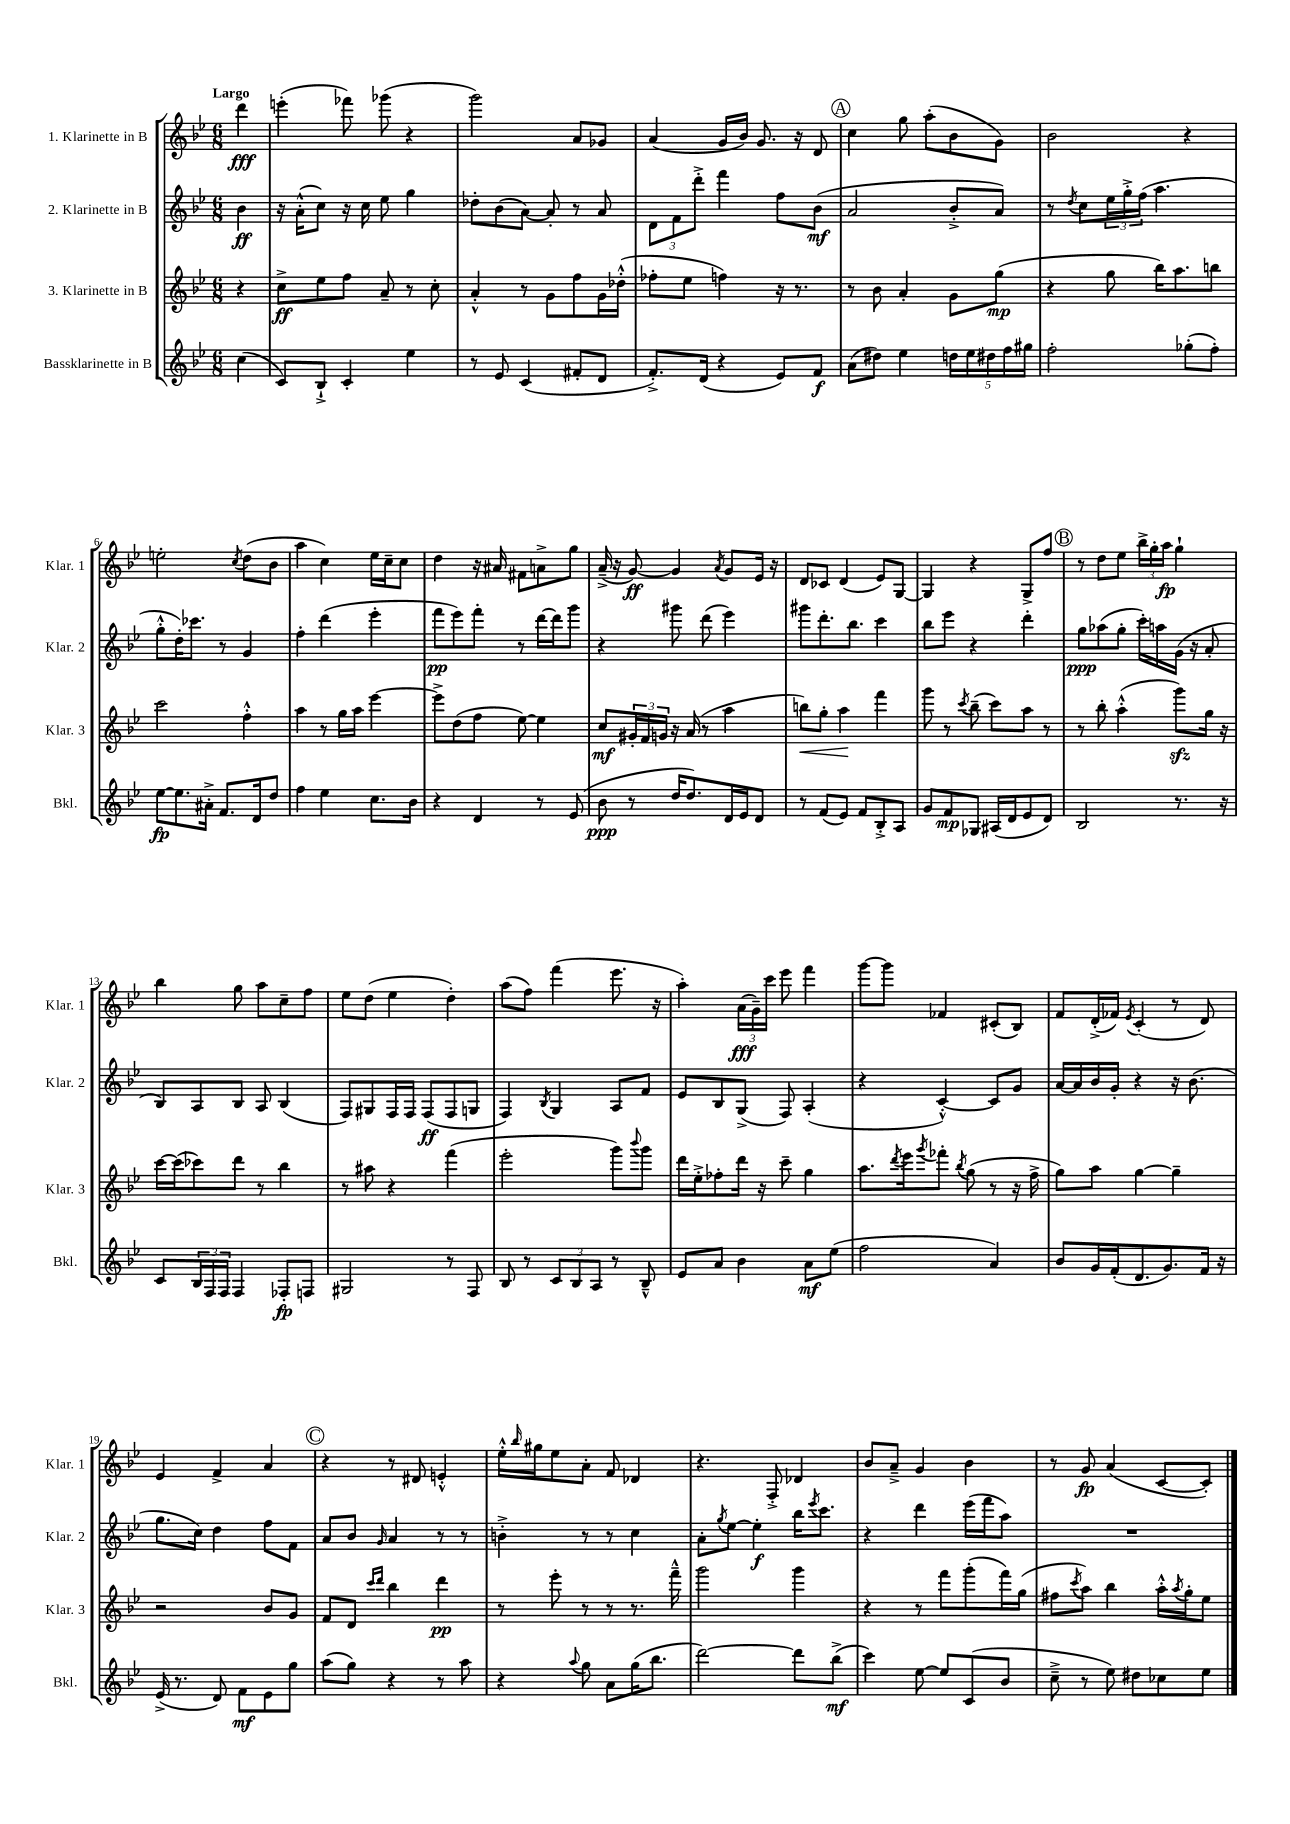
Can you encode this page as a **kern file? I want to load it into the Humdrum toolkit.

**kern	**dynam	**kern	**dynam	**kern	**dynam	**kern	**dynam
*part4	*part4	*part3	*part3	*part2	*part2	*part1	*part1
*staff4	*staff4	*staff3	*staff3	*staff2	*staff2	*staff1	*staff1
*I"Bassklarinette in B	*	*I"3. Klarinette in B	*	*I"2. Klarinette in B	*	*I"1. Klarinette in B	*
*I'Bkl.	*	*I'Klar. 3	*	*I'Klar. 2	*	*I'Klar. 1	*
*clefG2	*	*clefG2	*	*clefG2	*	*clefG2	*
*k[b-e-]	*	*k[b-e-]	*	*k[b-e-]	*	*k[b-e-]	*
*M6/8	*	*M6/8	*	*M6/8	*	*M6/8	*
=	=	=	=	=	=	=	=
!	!	!	!	!	!	!LO:TX:a:B:t=Largo	!
(4cc\	.	4r	.	4b-\	ff	4ddd\	fff
=1	=1	=1	=1	=1	=1	=1	=1
8c/L)	.	8cc^\L	ff	16r	.	(4eeen'\	.
.	.	.	.	(16a'^^\KL	.	.	.
8B-`^/J	.	8ee-\	.	8cc\J)	.	.	.
4c'/	.	8ff\J	.	16r	.	8fff-X\)	.
.	.	.	.	16cc\	.	.	.
.	.	8a~/	.	8ee-\	.	(8ggg-X\	.
4ee-\	.	8r	.	4gg\	.	4r	.
.	.	8cc'\	.	.	.	.	.
=2	=2	=2	=2	=2	=2	=2	=2
8r	.	4a'^^/	.	8dd-X'\L	.	2ggg\)	.
8e-/	.	.	.	(8b-\	.	.	.
(4c/	.	8r	.	[8a\J)	.	.	.
.	.	8g\L	.	8a'/]	.	.	.
8f#X'/L	.	8ff\	.	8r	.	8a/L	.
8d/J	.	16g\L	.	8a/	.	8g-X/J	.
.	.	(16dd-X'^^\JJ	.	.	.	.	.
=3	=3	=3	=3	=3	=3	=3	=3
8.f'^/L)	.	8ff-X'\L	.	12d\L	.	(4a/	.
.	.	.	.	12f\	.	.	.
.	.	8ee-\J	.	.	.	.	.
.	.	.	.	12ddd'^\J	.	.	.
(16d/Jk	.	.	.	.	.	.	.
4r	.	4ffn\)	.	4fff\	.	16g/LL	.
.	.	.	.	.	.	16b-/JJ)	.
.	.	.	.	.	.	8.g/	.
8e-/L)	.	16r	.	8ff\L	.	.	.
.	.	8.r	.	.	.	16r	.
8f/J	f	.	.	(8b-\J	mf	8d/	.
!!LO:REH:place=s1:t=A
=4	=4	=4	=4	=4	=4	=4	=4
(8a\L	.	8r	.	2a/	.	4cc\	.
8dd#X\J)	.	8b-\	.	.	.	.	.
4ee-\	.	4a'/	.	.	.	8gg\	.
.	.	.	.	.	.	(8aa'\L	.
20ddn\LL	.	8g\L	.	8b-'^/L	.	8b-\	.
20ee-\	.	.	.	.	.	.	.
20dd#X\	.	.	.	.	.	.	.
.	.	(8gg\J	mp	8a/J)	.	8g\J)	.
20ff\	.	.	.	.	.	.	.
20gg#X\JJ	.	.	.	.	.	.	.
=5	=5	=5	=5	=5	=5	=5	=5
2ff'\	.	4r	.	8r	.	2b-\	.
.	.	.	.	8qdd/	.	.	.
.	.	.	.	8cc\L	.	.	.
.	.	8gg\	.	24ee-\L	.	.	.
.	.	.	.	24gg'^\	.	.	.
.	.	.	.	(24ff\JJ	.	.	.
.	.	16bb-\KL)	.	4.aa\	.	.	.
.	.	8.aa\	.	.	.	.	.
(8gg-X'\L	.	.	.	.	.	4r	.
8ff'\J)	.	8bbn\J	.	.	.	.	.
!!LO:LB:g=z
=6	=6	=6	=6	=6	=6	=6	=6
[8ee-\L	fp	2ccc\	.	8gg'^^\L	.	2een'\	.
8.ee-\]	.	.	.	16dd'\K)	.	.	.
.	.	.	.	8.ccc-X\J	.	.	.
16a#X'^\Jk	.	.	.	.	.	.	.
8.f/L	.	.	.	8r	.	.	.
.	.	.	.	.	.	8qcc/	.
.	.	4ff'^^\	.	4g/	.	(8dd\L	.
16d/k	.	.	.	.	.	.	.
8dd/J	.	.	.	.	.	8b-\J	.
=7	=7	=7	=7	=7	=7	=7	=7
4ff\	.	4aa\	.	4ff'\	.	4aa\	.
4ee-\	.	8r	.	(4ddd\	.	4cc\)	.
.	.	16gg\LL	.	.	.	.	.
.	.	16aa\JJ	.	.	.	.	.
8.cc\L	.	[4eee-\	.	4eee-'\	.	16ee-\LL	.
.	.	.	.	.	.	16cc~\J	.
.	.	.	.	.	.	8cc\J	.
16b-\Jk	.	.	.	.	.	.	.
=8	=8	=8	=8	=8	=8	=8	=8
4r	.	8eee-^\L]	.	8fff\L	pp	4dd\	.
.	.	(8dd\	.	8eee-\)	.	.	.
4d/	.	8ff\J	.	8fff'\J	.	16r	.
.	.	.	.	.	.	16a#X/	.
.	.	[8ee-\)	.	8r	.	8f#X\L	.
8r	.	4ee-\]	.	[16ddd\LL	.	8an^\	.
.	.	.	.	16ddd\J]	.	.	.
(8e-/	.	.	.	8ggg\J	.	8gg\J	.
=9	=9	=9	=9	=9	=9	=9	=9
8b-\	ppp	8cc/L	mf	4r	.	(16a~^/	.
.	.	.	.	.	.	16r	.
8r	.	24g#X'/L	.	.	.	[8g/)	ff
.	.	24f/	.	.	.	.	.
.	.	24gn/JJ	.	.	.	.	.
16dd/KL	.	16r	.	8ggg#X\	.	4g/]	.
8.dd/)	.	(16a/	.	.	.	.	.
.	.	8r	.	(8ddd\	.	.	.
.	.	.	.	.	.	8qa/	.
16d/L	.	4aa\	.	4eee-\)	.	8g/L	.
16e-/J	.	.	.	.	.	.	.
8d/J	.	.	.	.	.	16e-/Jk	.
.	.	.	.	.	.	16r	.
=10	=10	=10	=10	=10	=10	=10	=10
!	!	!	!LO:HP:b	!	!	!	!
8r	.	8bbn\L)	<	8ggg#X\L	.	8d/L	.
(8f/L	.	8gg'\J	.	8.ddd'\	.	8c-X/J	.
8e-/J)	.	4aa\	.	.	.	(4d/	.
.	.	.	.	8.bb-\J	.	.	.
8f/L	.	.	.	.	.	.	.
8B-'^/	.	4fff\	[	4ccc\	.	8e-/L)	.
8A/J	.	.	.	.	.	[8G/J	.
=11	=11	=11	=11	=11	=11	=11	=11
8g/L	.	8ggg\	.	8bb-\L	.	4G/]	.
8f/	mp	8r	.	8eee-\J	.	.	.
.	.	8qccc/	.	.	.	.	.
8G-X/J	.	(8bb-~\	.	4r	.	4r	.
(16A#X/LL	.	8ccc\L)	.	.	.	.	.
16d/J	.	.	.	.	.	.	.
8e-/	.	8aa\J	.	4ddd'\	.	8G^/L	.
8d/J)	.	8r	.	.	.	8ff/J	.
!!LO:REH:place=s1:t=B
=12	=12	=12	=12	=12	=12	=12	=12
2B-/	.	8r	.	8gg\L	ppp	8r	.
.	.	8bb-'\	.	(8aa-X\	.	8dd\L	.
.	.	(4aa'^^\	.	8gg'\J	.	8ee-\J	.
.	.	.	.	16ccc'\LL)	.	24bb-^\LL	.
.	.	.	.	.	.	24gg'\	.
.	.	.	.	16aan\	.	.	.
.	.	.	.	.	.	24aa\JJ	fp
8.r	.	8gggzz\L)	.	(16g\JJ	.	4gg`\	.
.	.	.	.	16r	.	.	.
.	.	16gg\Jk	.	8a'/	.	.	.
16r	.	16r	.	.	.	.	.
!!LO:LB:g=z
=13	=13	=13	=13	=13	=13	=13	=13
8c/L	.	[16ccc\LL	.	8B-/L)	.	4bb-\	.
.	.	(16ccc\J]	.	.	.	.	.
24B-/L	.	8ccc-X\)	.	8A/	.	.	.
24F/	.	.	.	.	.	.	.
24F/JJ	.	.	.	.	.	.	.
4F/	.	8ddd\J	.	8B-/J	.	8gg\	.
.	.	8r	.	8A/	.	8aa\L	.
8F-X'/L	fp	4bb-\	.	(4B-/	.	8cc~\	.
8Fn/J	.	.	.	.	.	8ff\J	.
=14	=14	=14	=14	=14	=14	=14	=14
2G#X/	.	8r	.	8F/L)	.	8ee-\L	.
.	.	8aa#X\	.	8G#X/	.	(8dd\J	.
.	.	4r	.	16F/L	.	4ee-\	.
.	.	.	.	16F/JJ	.	.	.
.	.	.	.	(8F/L	ff	.	.
8r	.	(4fff\	.	8F/	.	4dd'\)	.
8F/	.	.	.	8Gn/J	.	.	.
=15	=15	=15	=15	=15	=15	=15	=15
8B-/	.	2eee-'\	.	4F/)	.	(8aa\L	.
8r	.	.	.	.	.	8ff\J)	.
.	.	.	.	8qB-/	.	.	.
12c/L	.	.	.	4G/	.	(4fff\	.
12B-/	.	.	.	.	.	.	.
12A/J	.	.	.	.	.	.	.
8r	.	8ggg\L)	.	8A/L	.	8.eee-\	.
.	.	8qqbbb-/	.	.	.	.	.
8B-~^^/	.	8ggg\J	.	8f/J	.	.	.
.	.	.	.	.	.	16r	.
=16	=16	=16	=16	=16	=16	=16	=16
8e-/L	.	16ddd\LL	.	8e-/L	.	4aa'\)	.
.	.	16ee-'^\J	.	.	.	.	.
8a/J	.	8ff-X'\	.	8B-/	.	.	.
4b-\	.	16ddd\Jk	.	(8G^/J	.	(24a\LL	fff
.	.	.	.	.	.	24g~\)	.
.	.	16r	.	.	.	.	.
.	.	.	.	.	.	24ccc\JJ	.
.	.	8ccc~\	.	8F/)	.	8eee-\	.
8a\L	mf	4gg\	.	(4A'/	.	4fff\	.
(8ee-\J	.	.	.	.	.	.	.
=17	=17	=17	=17	=17	=17	=17	=17
2ff\	.	8.aa\L	.	4r	.	[8ggg\L	.
.	.	.	.	.	.	8ggg\J]	.
.	.	8qddd/	.	.	.	.	.
.	.	16eee-\k	.	.	.	.	.
.	.	8qggg/	.	.	.	.	.
.	.	8fff-X'\J	.	[4c'^^/)	.	4f-X/	.
.	.	8qbb-/	.	.	.	.	.
.	.	(8gg\	.	.	.	.	.
4a/)	.	8r	.	8c/L]	.	(8c#X'/L	.
.	.	16r	.	8g/J	.	8B-/J)	.
.	.	16ff^\	.	.	.	.	.
=18	=18	=18	=18	=18	=18	=18	=18
8b-/L	.	8gg\L)	.	[16a/LL	.	8f/L	.
.	.	.	.	16a/]	.	.	.
16g/L	.	8aa\J	.	16b-/	.	(16d'^/L	.
(16f'/J	.	.	.	16g'/JJ	.	16f-X/JJ)	.
.	.	.	.	.	.	8qe-/	.
8.d/	.	[4gg\	.	4r	.	(4c'/	.
8.g/)	.	.	.	.	.	.	.
.	.	4gg~\]	.	16r	.	8r	.
.	.	.	.	(8.b-\	.	.	.
16f/Jk	.	.	.	.	.	8d/)	.
16r	.	.	.	.	.	.	.
!!LO:LB:g=z
=19	=19	=19	=19	=19	=19	=19	=19
(16e-^/	.	2r	.	8.gg\L	.	4e-/	.
8.r	.	.	.	.	.	.	.
.	.	.	.	16cc\Jk)	.	.	.
8d/)	.	.	.	4dd\	.	4f^/	.
8f\L	mf	.	.	.	.	.	.
8e-\	.	8b-/L	.	8ff\L	.	4a/	.
8gg\J	.	8g/J	.	8f\J	.	.	.
!!LO:REH:place=s1:t=C
=20	=20	=20	=20	=20	=20	=20	=20
(8aa\L	.	8f/L	.	8a/L	.	4r	.
8gg\J)	.	8d/J	.	8b-/J	.	.	.
.	.	16qqccc/LL	.	.	.	.	.
.	.	16qqddd/JJ	.	16qqg/	.	.	.
4r	.	4bb-\	.	4a/	.	8r	.
.	.	.	.	.	.	8d#X/	.
8r	.	4ddd\	pp	8r	.	4en'^^/	.
8aa\	.	.	.	8r	.	.	.
=21	=21	=21	=21	=21	=21	=21	=21
4r	.	8r	.	4bn'^\	.	16ee-'^^\LL	.
.	.	.	.	.	.	16qqbb-/	.
.	.	.	.	.	.	16gg#X\J	.
.	.	8eee-'\	.	.	.	8ee-\	.
8qqaa/	.	.	.	.	.	.	.
8gg\	.	8r	.	8r	.	8a'\J	.
8a\L	.	8r	.	8r	.	8f/	.
(16gg\K	.	8.r	.	4cc\	.	4d-X/	.
8.bb-\J	.	.	.	.	.	.	.
.	.	16fff~^^\	.	.	.	.	.
=22	=22	=22	=22	=22	=22	=22	=22
[2ddd\)	.	2ggg\	.	8a'\L	.	4.r	.
.	.	.	.	8qgg/	.	.	.
.	.	.	.	[8ee-\J	.	.	.
.	.	.	.	4ee-'\]	f	.	.
.	.	.	.	.	.	8F'^/	.
8ddd\L]	.	4ggg\	.	16bb-\KL	.	4d-X/	.
.	.	.	.	8qeee-/	.	.	.
.	.	.	.	8.ccc\J	.	.	.
(8bb-^\J	mf	.	.	.	.	.	.
=23	=23	=23	=23	=23	=23	=23	=23
4ccc\)	.	4r	.	4r	.	8b-/L	.
.	.	.	.	.	.	8a~^/J	.
[8ee-\	.	8r	.	4ddd\	.	4g/	.
8ee-/L]	.	8fff\L	.	.	.	.	.
(8c/	.	(8ggg'\	.	(16eee-\LL	.	4b-\	.
.	.	.	.	16fff\J	.	.	.
8b-/J	.	16fff\L)	.	8aa\J)	.	.	.
.	.	(16gg\JJ	.	.	.	.	.
=24	=24	=24	=24	=24	=24	=24	=24
8cc~^\	.	8ff#X\L	.	2.r	.	8r	.
.	.	8qccc/	.	.	.	.	.
8r	.	8aa\J)	.	.	.	8g/	fp
8ee-\)	.	4bb-\	.	.	.	(4a/	.
8dd#X\L	.	.	.	.	.	.	.
8cc-X\	.	16aa'^^\LL	.	.	.	[8c/L	.
.	.	8qaa/	.	.	.	.	.
.	.	16gg'\J	.	.	.	.	.
8ee-\J	.	8ee-\J	.	.	.	8c'/J])	.
==	==	==	==	==	==	==	==
*-	*-	*-	*-	*-	*-	*-	*-
